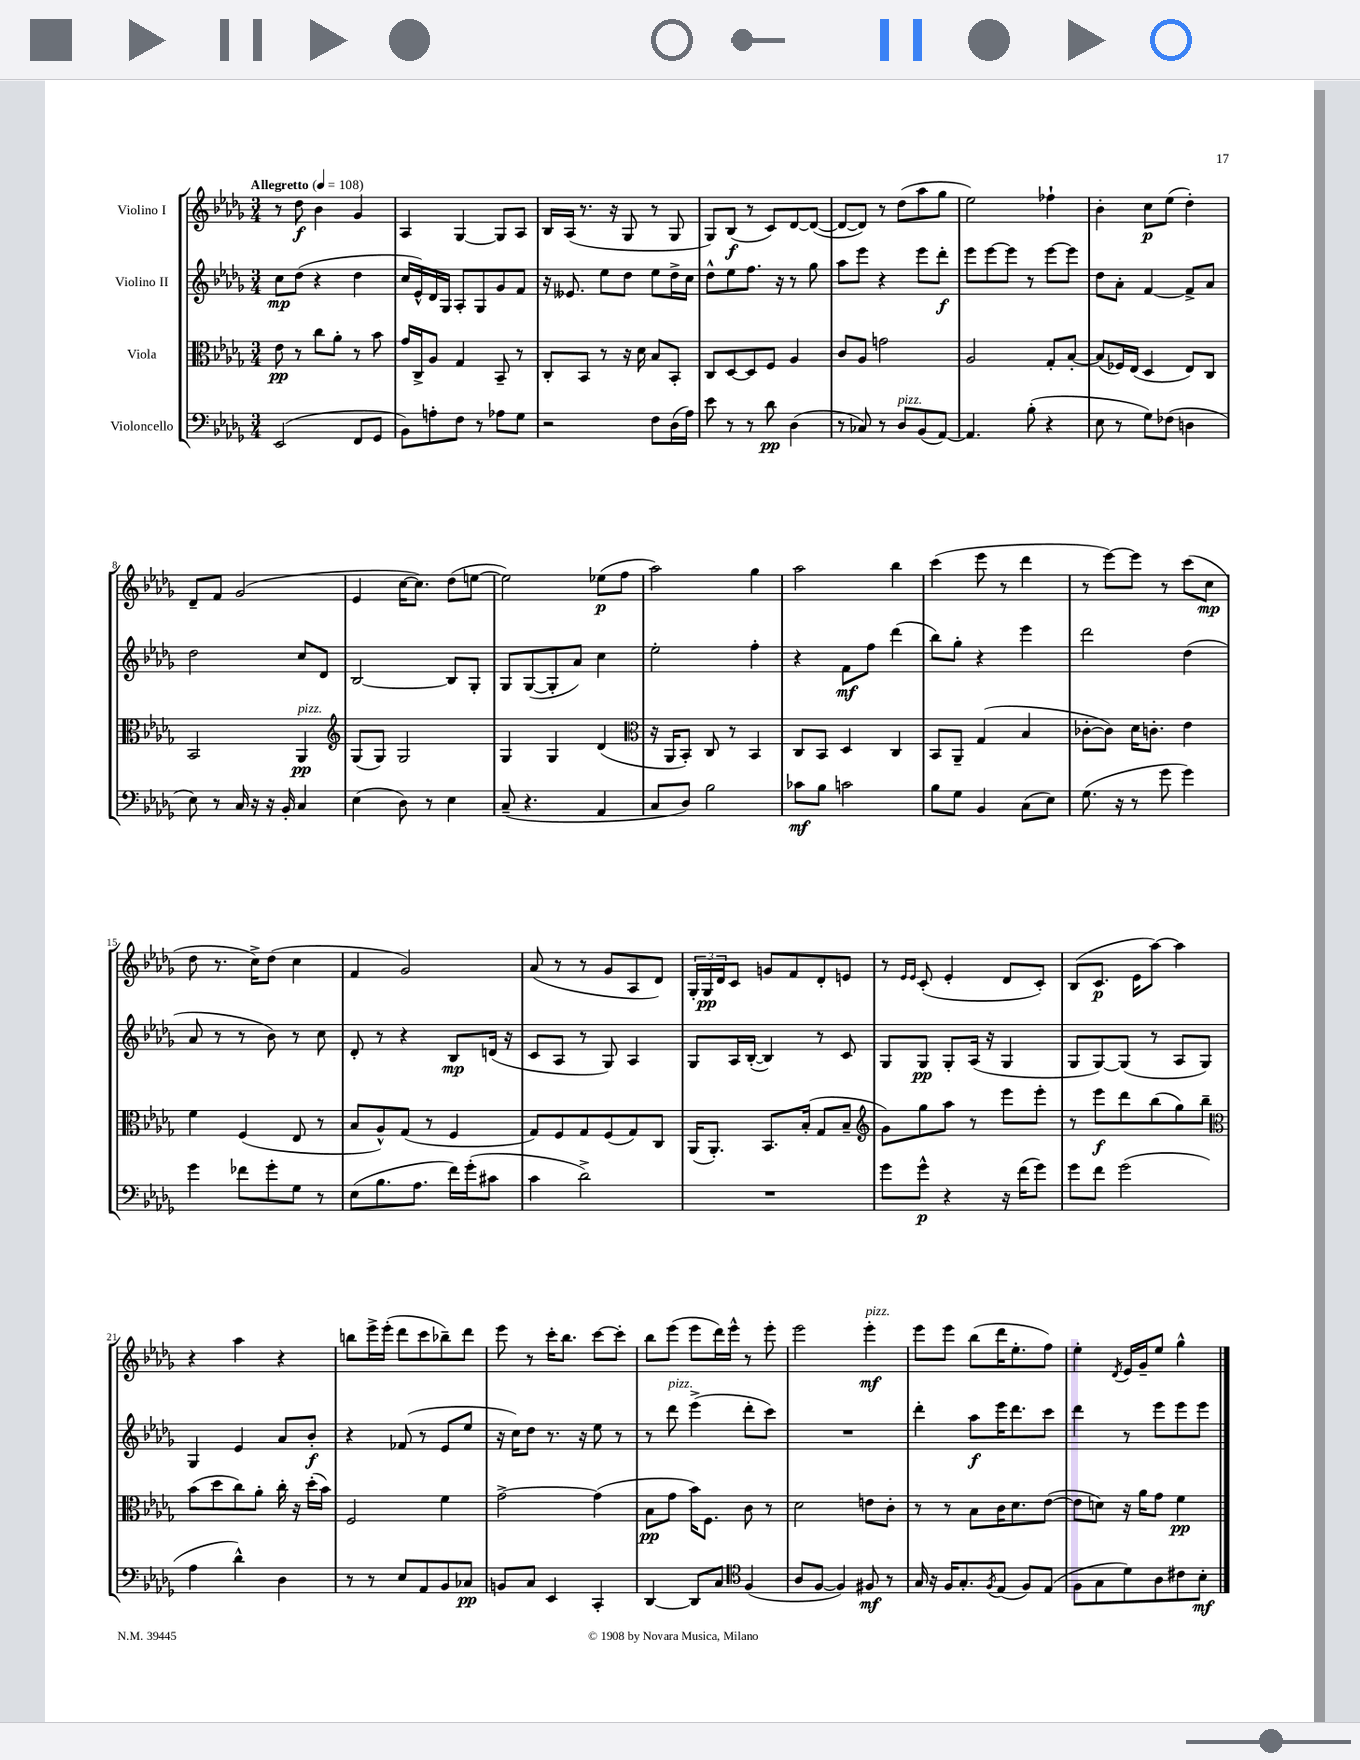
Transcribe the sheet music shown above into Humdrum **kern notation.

**kern	**dynam	**kern	**dynam	**kern	**dynam	**kern	**dynam
*part4	*part4	*part3	*part3	*part2	*part2	*part1	*part1
*staff4	*staff4	*staff3	*staff3	*staff2	*staff2	*staff1	*staff1
*I"Violoncello	*	*I"Viola	*	*I"Violino II	*	*I"Violino I	*
*clefF4	*	*clefC3	*	*clefG2	*	*clefG2	*
*k[b-e-a-d-g-]	*	*k[b-e-a-d-g-]	*	*k[b-e-a-d-g-]	*	*k[b-e-a-d-g-]	*
*M3/4	*	*M3/4	*	*M3/4	*	*M3/4	*
*MM108	*	*MM108	*	*MM108	*	*MM108	*
=1	=1	=1	=1	=1	=1	=1	=1
!	!	!	!	!	!	!LO:TX:a:B:t=Allegretto	!
(2EE-/	.	8e-\	pp	8cc\L	mp	8r	.
.	.	8r	.	(8dd-\J	.	8dd-\	f
.	.	8cc\L	.	4r	.	4b-\	.
.	.	8a-'\J	.	.	.	.	.
8FF/L	.	8r	.	4dd-\	.	4g-/	.
8GG-/J	.	8b-\	.	.	.	.	.
=2	=2	=2	=2	=2	=2	=2	=2
8BB-\L)	.	16g-/LL	.	16cc/LL	.	4A-/	.
.	.	16C^/J	.	16e-^^/)	.	.	.
8An'\	.	8A-/J	.	16d-/	.	.	.
.	.	.	.	16G-/JJ	.	.	.
8F\J	.	4G-/	.	8A-'/L	.	[4G-/	.
8r	.	.	.	8G-/	.	.	.
8A-X\L	.	8BB-~/	.	8g-/	.	8G-/L]	.
8G-\J	.	8r	.	8f/J	.	8A-/J	.
=3	=3	=3	=3	=3	=3	=3	=3
2r	.	8C'/L	.	16r	.	16B-/LL	.
.	.	.	.	8.e--X/	.	(16A-/JJ	.
.	.	8BB-/J	.	.	.	8.r	.
.	.	8r	.	8ee-\L	.	.	.
.	.	.	.	.	.	16r	.
.	.	16r	.	8dd-\J	.	8G-/	.
.	.	16d-\	.	.	.	.	.
8F\L	.	8B-/L	.	8ee-\L	.	8r	.
(16D-\L	.	8BB-'/J	.	16dd-^\L	.	8G-/	.
16A-\JJ)	.	.	.	16cc\JJ	.	.	.
=4	=4	=4	=4	=4	=4	=4	=4
8e-\	.	8C/L	.	8dd-^^\L	.	8G-/L)	.
8r	.	[8D-/	.	8ee-\	.	(8B-/J	f
8r	.	8D-/]	.	8.ff\J	.	8r	.
8d-\	pp	8F/J	.	.	.	8c/L)	.
.	.	.	.	16r	.	.	.
(4D-\	.	4A-/	.	8r	.	[8d-/	.
.	.	.	.	8gg-\	.	(8d-/J_	.
=5	=5	=5	=5	=5	=5	=5	=5
8r	.	8c/L	.	8aa-\L	.	8d-/L_	.
8C-X/)	.	8A-/J	.	8eee-\J	.	8d-/J])	.
8r	.	2gn\	.	4r	.	8r	.
!LO:TX:a:i:t=pizz.	!	!	!	!	!	!	!
8D-/L	.	.	.	.	.	(8dd-\L	.
(8BB-/	.	.	.	8eee-\L	.	8aa-\	.
[8AA-/J)	.	.	.	8ddd-'\J	f	8gg-\J	.
=6	=6	=6	=6	=6	=6	=6	=6
4.AA-/]	.	2A-/	.	8eee-\L	.	2ee-\)	.
.	.	.	.	[8eee-\	.	.	.
.	.	.	.	8eee-\J]	.	.	.
(8B-'\	.	.	.	8r	.	.	.
4r	.	8G-'/L	.	[8eee-\L	.	4ff-X`\	.
.	.	[8B-'/J	.	8eee-\J]	.	.	.
=7	=7	=7	=7	=7	=7	=7	=7
8E-\	.	(8B-/L]	.	8dd-\L	.	4b-'\	.
8r	.	16F-X/L)	.	8a-'\J	.	.	.
.	.	(16E-/JJ	.	.	.	.	.
8G-\L)	.	4D-/	.	[4f/	.	8cc\L	p
(8F-X\J	.	.	.	.	.	(8ee-\J	.
4Dn\	.	8E-/L)	.	8f^/L]	.	4dd-'\)	.
.	.	8C/J	.	8a-/J	.	.	.
!!LO:LB:g=z
=8	=8	=8	=8	=8	=8	=8	=8
8E-\)	.	2BB-/	.	2dd-\	.	8d-~/L	.
8r	.	.	.	.	.	8f/J	.
16C/	.	.	.	.	.	(2g-/	.
16r	.	.	.	.	.	.	.
16r	.	.	.	.	.	.	.
16BB-'/	.	.	.	.	.	.	.
!	!	!LO:TX:a:i:t=pizz.	!	!	!	!	!
4C/	.	4AA-/	pp	8cc/L	.	.	.
.	.	.	.	8d-/J	.	.	.
=9	=9	=9	=9	=9	=9	=9	=9
*	*	*clefG2	*	*	*	*	*
(4E-\	.	(8G-/L	.	[2B-/	.	4e-/	.
.	.	8G-/J)	.	.	.	.	.
8D-\)	.	2G-/	.	.	.	[16cc\KL	.
.	.	.	.	.	.	8.cc\J])	.
8r	.	.	.	.	.	.	.
4E-\	.	.	.	8B-/L]	.	(8dd-\L	.
.	.	.	.	8G-'/J	.	[8een\J	.
=10	=10	=10	=10	=10	=10	=10	=10
(8C~/	.	4G-/	.	8G-/L	.	2ee\])	.
4.r	.	.	.	([8G-/	.	.	.
.	.	4G-/	.	8G-'/]	.	.	.
.	.	.	.	8a-/J)	.	.	.
4AA-/	.	(4d-/	.	4cc\	.	(8ee-X\L	p
.	.	.	.	.	.	8ff\J	.
=11	=11	=11	=11	=11	=11	=11	=11
*	*	*clefC3	*	*	*	*	*
8C/L	.	16r	.	2ee-'\	.	2aa-\)	.
.	.	16AA-/KL	.	.	.	.	.
8D-/J)	.	8BB-'/J)	.	.	.	.	.
2B-\	.	8C/	.	.	.	.	.
.	.	8r	.	.	.	.	.
.	.	4BB-/	.	4ff'\	.	4gg-\	.
=12	=12	=12	=12	=12	=12	=12	=12
8c-X\L	mf	8C/L	.	4r	.	2aa-\	.
8B-\J	.	8BB-/J	.	.	.	.	.
2cn\	.	4D-/	.	8f\L	mf	.	.
.	.	.	.	8ff\J	.	.	.
.	.	4C/	.	(4ddd-\	.	4bb-\	.
=13	=13	=13	=13	=13	=13	=13	=13
8B-\L	.	8BB-/L	.	8bb-\L)	.	(4ccc\	.
8G-\J	.	8AA-~/J	.	8gg-'\J	.	.	.
4BB-/	.	(4G-/	.	4r	.	8eee-\	.
.	.	.	.	.	.	8r	.
(8C\L	.	4B-/	.	4eee-\	.	4ddd-\	.
8E-\J)	.	.	.	.	.	.	.
=14	=14	=14	=14	=14	=14	=14	=14
(8.G-\	.	[8c-X'\L	.	2ddd-\	.	8r	.
.	.	8c-\J])	.	.	.	[8eee-\L)	.
16r	.	.	.	.	.	.	.
8r	.	16d-\KL	.	.	.	8eee-\J]	.
.	.	8.cn'\J	.	.	.	.	.
8g-\	.	.	.	.	.	8r	.
4g-\)	.	4e-\	.	(4dd-\	.	(8ccc\L	.
.	.	.	.	.	.	8cc\J	mp
!!LO:LB:g=z
=15	=15	=15	=15	=15	=15	=15	=15
4g-\	.	4f\	.	8a-/	.	8dd-\	.
.	.	.	.	8r	.	8.r	.
8f-X\L	.	(4F/	.	8r	.	.	.
.	.	.	.	.	.	16cc^\KL)	.
8g-'\	.	.	.	8b-\)	.	(8dd-\J	.
8G-\J	.	8E-/	.	8r	.	4cc\	.
8r	.	8r	.	8cc\	.	.	.
=16	=16	=16	=16	=16	=16	=16	=16
(8E-\L	.	8B-/L	.	8d-'/	.	4f/	.
8.B-\	.	8A-^^/)	.	8r	.	.	.
.	.	(8G-/J	.	4r	.	2g-/)	.
8.A-\J	.	.	.	.	.	.	.
.	.	8r	.	.	.	.	.
16f\LL)	.	4F/	.	8B-/L	mp	.	.
(16g-'\J	.	.	.	.	.	.	.
8c#X\J	.	.	.	(16dn/Jk	.	.	.
.	.	.	.	16r	.	.	.
=17	=17	=17	=17	=17	=17	=17	=17
4c\	.	8G-/L)	.	8c/L	.	(8a-/	.
.	.	8F/	.	8A-/J	.	8r	.
2d-^\)	.	8G-/	.	8r	.	8r	.
.	.	(8F/	.	8G-/)	.	8g-/L	.
.	.	8G-/)	.	4A-/	.	8A-/	.
.	.	8C/J	.	.	.	8d-/J)	.
=18	=18	=18	=18	=18	=18	=18	=18
2.r	.	(16AA-/KL	.	8G-/L	.	24G-'/LL	.
.	.	.	.	.	.	24G-/	pp
.	.	8.AA-'/J)	.	.	.	.	.
.	.	.	.	.	.	24d-/J	.
.	.	.	.	16A-/L	.	8c/J	.
.	.	.	.	([16B-'/JJ	.	.	.
.	.	8.BB-/L	.	4B-/])	.	8gn/L	.
.	.	.	.	.	.	8f/	.
.	.	(16B-'/Jk	.	.	.	.	.
.	.	8G-/L	.	8r	.	8d-'/	.
.	.	8B-~/J	.	8c/	.	8en/J	.
=19	=19	=19	=19	=19	=19	=19	=19
*	*	*clefG2	*	*	*	*	*
8g-\L	.	8g-\L)	.	8G-/L	.	8r	.
.	.	.	.	.	.	16qqe-/LL	.
.	.	.	.	.	.	16qqe-/JJ	.
8g-^^\J	p	8gg-\	.	8G-/J	pp	(8c'/	.
4r	.	8aa-\J	.	8G-'/L	.	4e-'/	.
.	.	8r	.	(16A-/Jk	.	.	.
.	.	.	.	16r	.	.	.
16r	.	8eee-\L	.	4G-/	.	8d-/L	.
(16f\KL	.	.	.	.	.	.	.
8g-\J)	.	8eee-'\J	.	.	.	8c'/J)	.
=20	=20	=20	=20	=20	=20	=20	=20
8g-\L	.	8r	.	8G-/L	.	(8B-/L	.
8f\J	.	8eee-\L	f	[8G-/)	.	8.c/J	p
(2g-\	.	8ddd-\	.	(8G-/J]	.	.	.
.	.	.	.	.	.	16e-\KL	.
.	.	(8bb-\	.	8r	.	[8aa-\J)	.
.	.	8gg-\)	.	8A-/L	.	4aa-\]	.
.	.	8bb-~\J	.	8G-/J)	.	.	.
!!LO:LB:g=z
=21	=21	=21	=21	=21	=21	=21	=21
*	*	*clefC3	*	*	*	*	*
4A-\	.	(8b-\L	.	4G-/	.	4r	.
.	.	8dd-\	.	.	.	.	.
4d-^^\)	.	8cc\)	.	4e-/	.	4aa-\	.
.	.	8a-'\J	.	.	.	.	.
4D-\	.	16cc'\	.	8a-/L	.	4r	.
.	.	16r	.	.	.	.	.
.	.	(16dd-'\LL	.	8b-'/J	f	.	.
.	.	16b-\JJ)	.	.	.	.	.
=22	=22	=22	=22	=22	=22	=22	=22
8r	.	2F/	.	4r	.	8bbn\L	.
8r	.	.	.	.	.	16eee-^\L	.
.	.	.	.	.	.	(16eee-'\JJ	.
8E-/L	.	.	.	(8f-X/	.	8ddd-\L	.
8AA-/	.	.	.	8r	.	8ccc\	.
8BB-/	.	4f\	.	8e-/L	.	8bb-X~\)	.
8C-X/J	pp	.	.	8ee-/J	.	8ddd-\J	.
=23	=23	=23	=23	=23	=23	=23	=23
8BBn/L	.	[2g-^\	.	16r	.	8eee-\	.
.	.	.	.	16cc\KL)	.	.	.
8C/J	.	.	.	8dd-\J	.	8r	.
4EE-/	.	.	.	8.r	.	16ccc'\KL	.
.	.	.	.	.	.	8.bb-\J	.
.	.	.	.	16r	.	.	.
4CC'/	.	(4g-\]	.	8ee-\	.	[8ccc\L	.
.	.	.	.	8r	.	8ccc'\J]	.
=24	=24	=24	=24	=24	=24	=24	=24
[4DD-/	.	8B-\L	pp	8r	.	8bb-\L	.
!	!	!	!	!LO:TX:a:i:t=pizz.	!	!	!
.	.	8g-\J	.	8ddd-\	.	(8eee-\J	.
8DD-/L]	.	16b-\KL)	.	(4eee-^\	.	8eee-\L	.
.	.	8.F\J	.	.	.	.	.
8C/J	.	.	.	.	.	16ddd-\L)	.
.	.	.	.	.	.	16eee-^^\JJ	.
*clefC4	*	*	*	*	*	*	*
(4F/	.	8c\	.	8ddd-'\L	.	8r	.
.	.	8r	.	8ccc\J)	.	8eee-'\	.
=25	=25	=25	=25	=25	=25	=25	=25
8A-/L	.	2d-\	.	2.r	.	2eee-\	.
[8F/J	.	.	.	.	.	.	.
4F/])	.	.	.	.	.	.	.
!	!	!	!	!	!	!LO:TX:a:i:t=pizz.	!
8F#X/	mf	8en\L	.	.	.	4eee-'\	mf
8r	.	8c'\J	.	.	.	.	.
=26	=26	=26	=26	=26	=26	=26	=26
16G-/	.	8r	.	4ddd-'\	.	8eee-\L	.
16r	.	.	.	.	.	.	.
16F/KL	.	8r	.	.	.	8eee-\J	.
8.G-'/	.	.	.	.	.	.	.
.	.	8B-\L	.	8aa-\L	f	(8bb-\L	.
8qF/	.	.	.	.	.	.	.
(8E-/J	.	16c\K	.	16eee-\K	.	16ddd-\K	.
.	.	8.d-\	.	8.ddd-\	.	8.ee-'\	.
8F/L)	.	.	.	.	.	.	.
(8E-/J	.	([8e-\J	.	8ccc\J	.	8ff\J)	.
=27	=27	=27	=27	=27	=27	=27	=27
8F\L	.	8e-\L]	.	4ddd-\	.	4ee-'\	.
8G-\	.	8dn\J)	.	.	.	.	.
.	.	.	.	.	.	8qd-/	.
8d-\)	.	16r	.	8r	.	16e-/LL	.
.	.	16a-\KL	.	.	.	16g-~/J	.
8A-\	.	8g-\J	.	8eee-\L	.	8ee-/J	.
8c#X\	.	4f\	pp	8eee-\	.	4gg-^^\	.
8B-'\J	mf	.	.	8eee-\J	.	.	.
==	==	==	==	==	==	==	==
*-	*-	*-	*-	*-	*-	*-	*-
